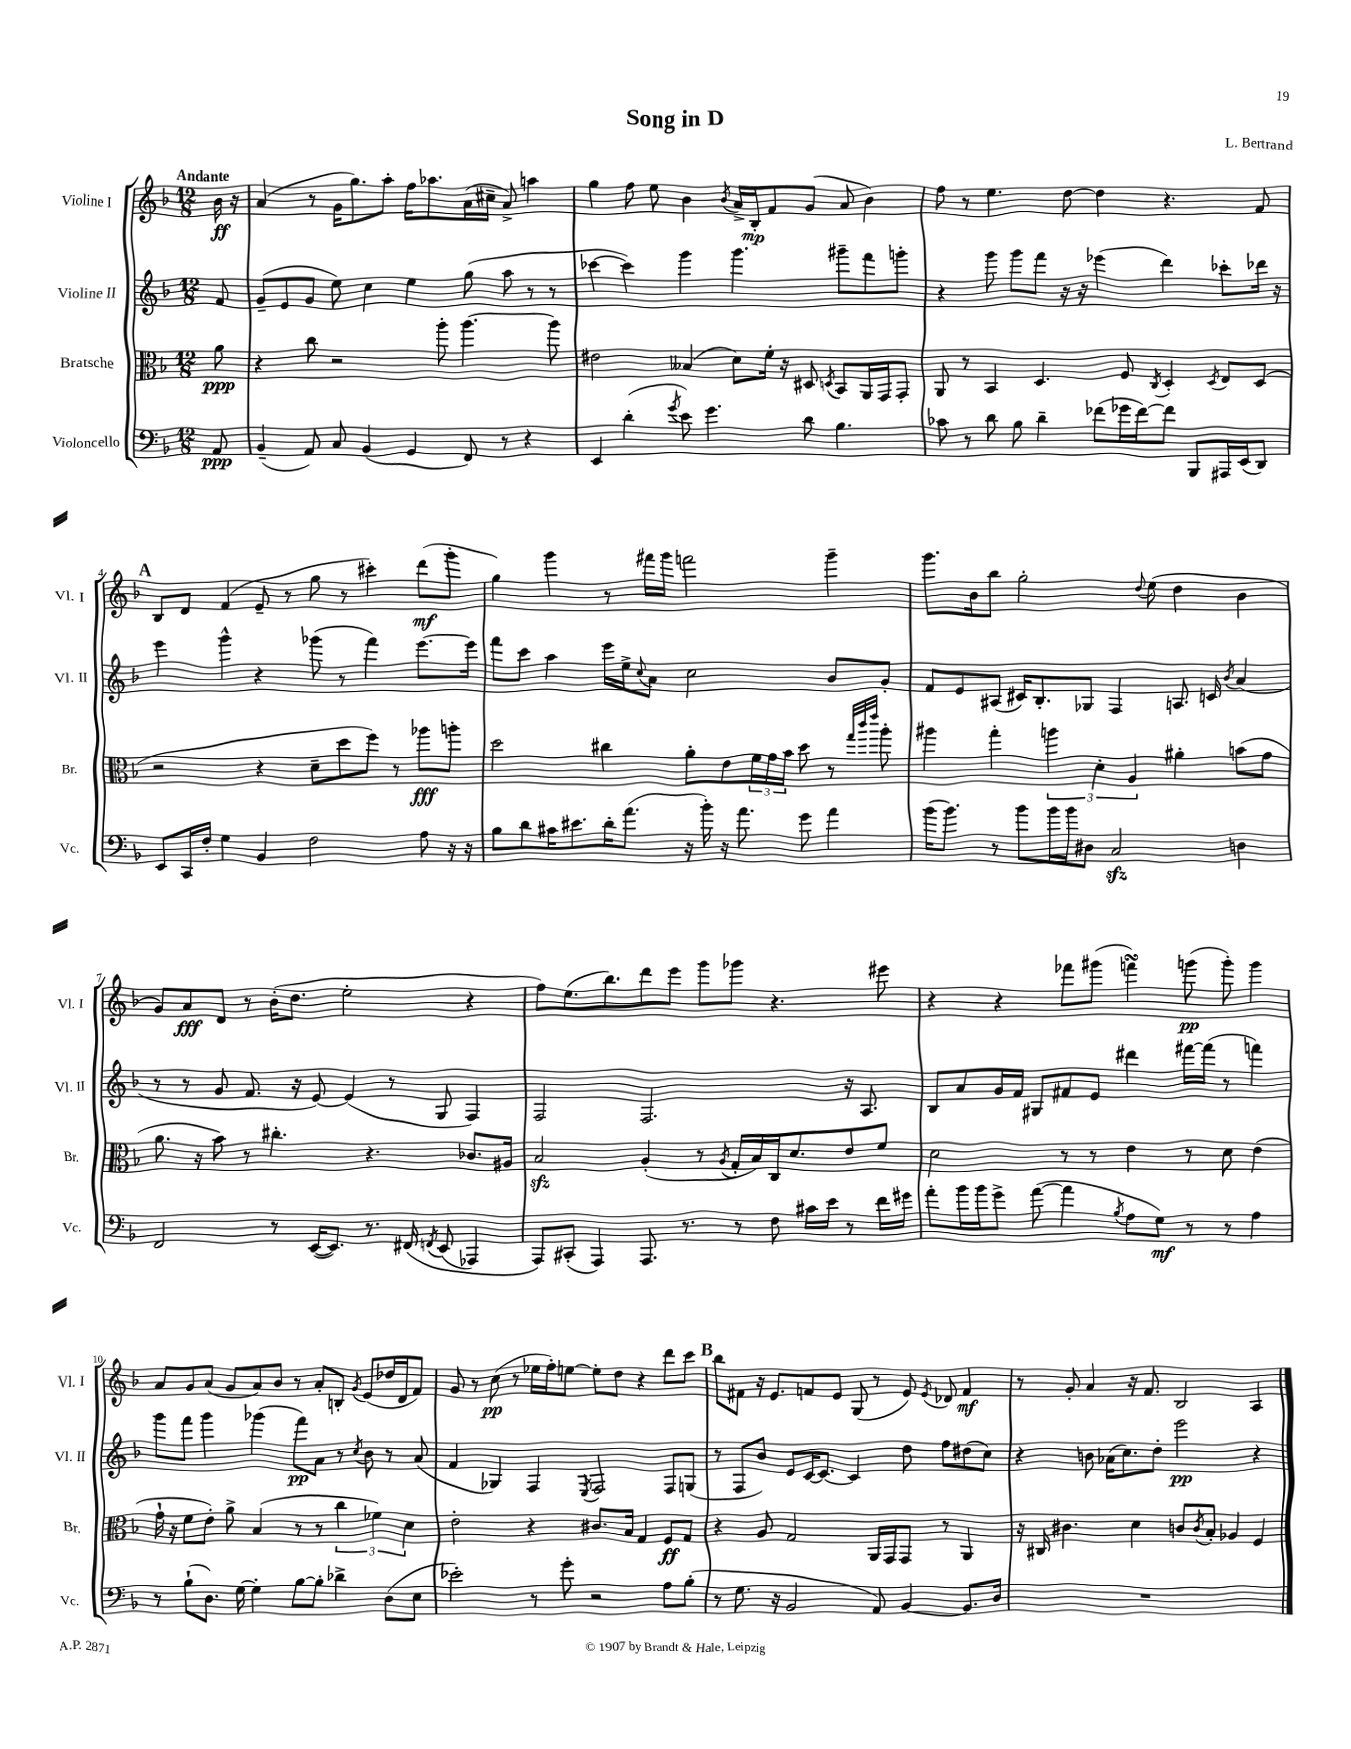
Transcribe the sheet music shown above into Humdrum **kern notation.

**kern	**kern	**kern	**kern
*staff4	*staff3	*staff2	*staff1
*clefF4	*clefC3	*clefG2	*clefG2
*k[b-]	*k[b-]	*k[b-]	*k[b-]
*M12/8	*M12/8	*M12/8	*M12/8
8AA	8a	8f	16b-
.	.	.	16r
=	=	=	=
(4BB-~	4r	(8g~	(4a
.	.	8e	.
8AA)	8cc	8g	8r
8C	2r	8ee)	16g
.	.	.	8.gg)
(4BB-	.	4cc	.
.	.	.	8aa'
4GG	.	4ee	16ff
.	.	.	8.aa-
.	8aa'	.	.
8FF)	[4.aa	(8gg	(16a
.	.	.	16cc#~
8r	.	8aa	8a^)
4r	.	8r	4aa
.	8aa]	8r	.
=	=	=	=
4EE	2e#	[4ccc-	4gg
(4d'	.	4ccc-])	8ff
.	.	.	8ee
8qg	.	.	.
8e)	(4B--	4ggg	4b-
4.g	.	.	.
.	.	.	8qb-
.	8d)	4.ggg	16a^
.	.	.	16B-'
.	16f'	.	8f
.	16r	.	.
8d	8D#	.	(8g
.	8qD	.	.
4.B-	8BB-	8ggg#~	8a
.	16AA	8fff	4b-)
.	16GG	.	.
.	8GG'	8ggg'	.
=	=	=	=
8c-	8AA	4r	8ff
8r	8r	.	8r
8d	4BB-	8ggg	4.ee
8B-	.	8ggg	.
4d~	4.D	8fff	.
.	.	16r	[8dd
.	.	16r	.
(8f-	.	(4eee-	4dd]
16g-	8F	.	.
[16f-)	.	.	.
.	8qC	.	.
8f-]	4D'	4ddd)	4.r
8BBB-	.	.	.
.	8qD	.	.
16AAA#	8E	8ccc-'	.
(16EE	.	.	.
8DD)	(8D	16ddd-	8f
.	.	16r	.
=	=	=	=
8EE	2r	4eee	8B-
16CC	.	.	8d
16F'	.	.	.
4G	.	4ggg^^	(4f
4BB-	4r	4r	8e~
.	.	.	8r
2F	8d~	(8ggg-	8gg
.	8dd	8r	8r
.	8ff)	4fff)	4ccc#')
.	8r	.	.
8A	8aa-	[8.eee	(8ddd
16r	8aa'	.	8ggg'
16r	.	16eee]	.
=	=	=	=
8B-	2dd	8fff	4gg)
8d	.	8ccc	.
16c#	.	4aa	4ggg
8.e#	.	.	.
16d'	4cc#	16eee	8r
(8.a	.	16ee^	.
.	.	8qqcc	.
.	.	8a	16fff#
.	.	.	16ggg
16r	8a'	2cc	2fff
16b-')	.	.	.
16r	8e	.	.
8.a	.	.	.
.	24f	.	.
.	24g	.	.
.	24b-	.	.
8g	8dd	.	.
4a	8r	8b-	4ggg~
.	32qqgg	.	.
.	32qqccc	.	.
.	32qqeee	.	.
.	8aa'	8g'	.
=	=	=	=
(16b-	4aa#	8f	8.ggg
8.b-)	.	.	.
.	.	8e	.
.	.	.	16b-
8r	4gg'	(8A#	8bb-
8b-	.	16c#)	2gg'
.	.	8.B-'	.
16b-	6aa	.	.
16b-	.	.	.
8D#	.	8G-	.
.	6d'	.	.
2C	.	4F	.
.	6A	.	.
.	.	.	8qqdd
.	.	.	(8ee
.	4a#'	8.A	4dd
.	.	16c	.
.	.	8qb-	.
4D	(8b	(4a	4b-
.	8g	.	.
=	=	=	=
2FF	8.a	8r	8g)
.	.	8r	8a
.	16r	.	.
.	8b-)	8g	8d
.	8r	8.f	8r
8r	4.cc#'	.	(16b-'
.	.	16r	8.dd
([16EE	.	[8e)	.
8.EE])	.	.	.
.	.	(4e]	2ee'
8.r	4.r	.	.
.	.	8r	.
&(16FF#	.	.	.
8qFF	.	.	.
(8EE	.	8G	.
4AAA-)	8.c-	4F)	4r
.	16A#	.	.
=	=	=	=
8AAA&)	2B-	2F	8ff)
(8CC#'	.	.	(8.ee
4AAA)	.	.	.
.	.	.	8.bb-)
8.AAA	(4A'	2.F	8ddd
.	.	.	8eee
8.r	.	.	.
.	8r	.	8ggg
.	8qA	.	.
8r	16G'	.	8ggg-
.	16B-)	.	.
8F	16C	.	4.r
.	8.d	.	.
16c#	.	.	.
16e	.	.	.
8r	8e	16r	.
.	.	8.A	.
16f	8f	.	8eee#
16g#	.	.	.
=	=	=	=
8a'	2d	8B-	4r
16b-	.	8a	.
16b-	.	.	.
8g^	.	16g	4r
.	.	16f	.
([8a	.	8G#	.
4a]	8r	8f#	8fff-
.	8r	8e	(8ggg#
8qB-	.	.	.
8A	4e	4ddd#	4fff)
8G)	.	.	.
8r	8r	[16fff#	(8ggg
.	.	(16fff#]	.
8r	8d	8r	8ggg')
4A	(4e	4fff)	4ggg
=	=	=	=
8r	16g`	8ggg	8a
.	16r	.	.
(8B-`	8f	8fff	8g
8.D)	8e')	4ggg	(8a
.	8a^	.	8g
[16G	.	.	.
4G']	(4B-	(4ggg-	8a)
.	.	.	8b-
[8B-	8r	8fff)	8r
8B-']	8r	8a	8a'
4d-^	6cc	8r	8B'
.	.	8qcc	8qg
.	.	8b-	(8e
.	6f-)	.	.
(8D	.	8r	16dd-
.	.	.	16d
.	6d	.	.
8E	.	(8a	8f)
=	=	=	=
2e-')	2e'	4f	8g
.	.	.	8r
.	.	4G-)	(8cc
.	.	.	8r
8r	4r	4F	16ee-
.	.	.	16ff')
8g'	.	.	[8ee
.	.	8qE	.
2r	8.c#	2F	8ee']
.	.	.	8dd
.	16B-	.	.
.	4G	.	4r
8A	8F	8F	8ddd
(8B-'	8G	(8G	8ccc
=	=	=	=
8r	4r	8r	8bb-
8.G	.	8F	8f#
.	8A	8b-)	16r
16r	.	.	8.e
2BB-	2G	8e	.
.	.	[16c	8f
.	.	8.c_	.
.	.	.	8e
.	.	4c]	(8G
8AA)	16AA	.	8r
.	16GG	.	.
[4BB-	8GG	8dd	8e)
.	.	.	8qe
.	8r	8ff	8d-
8.BB-]	4AA	(8dd#	4f
.	.	8cc)	.
16D	.	.	.
=	=	=	=
1.r	16r	4r	8r
.	16C#	.	.
.	4.c#	.	8g'
.	.	8b	4a
.	.	(16a-	.
.	.	8.cc)	.
.	4d	.	16r
.	.	.	8.f
.	.	8dd'	.
.	8c	2eee	2B-
.	8qc	.	.
.	8B-'	.	.
.	4A-	.	.
.	4F	4r	4A
==	==	==	==
*-	*-	*-	*-
